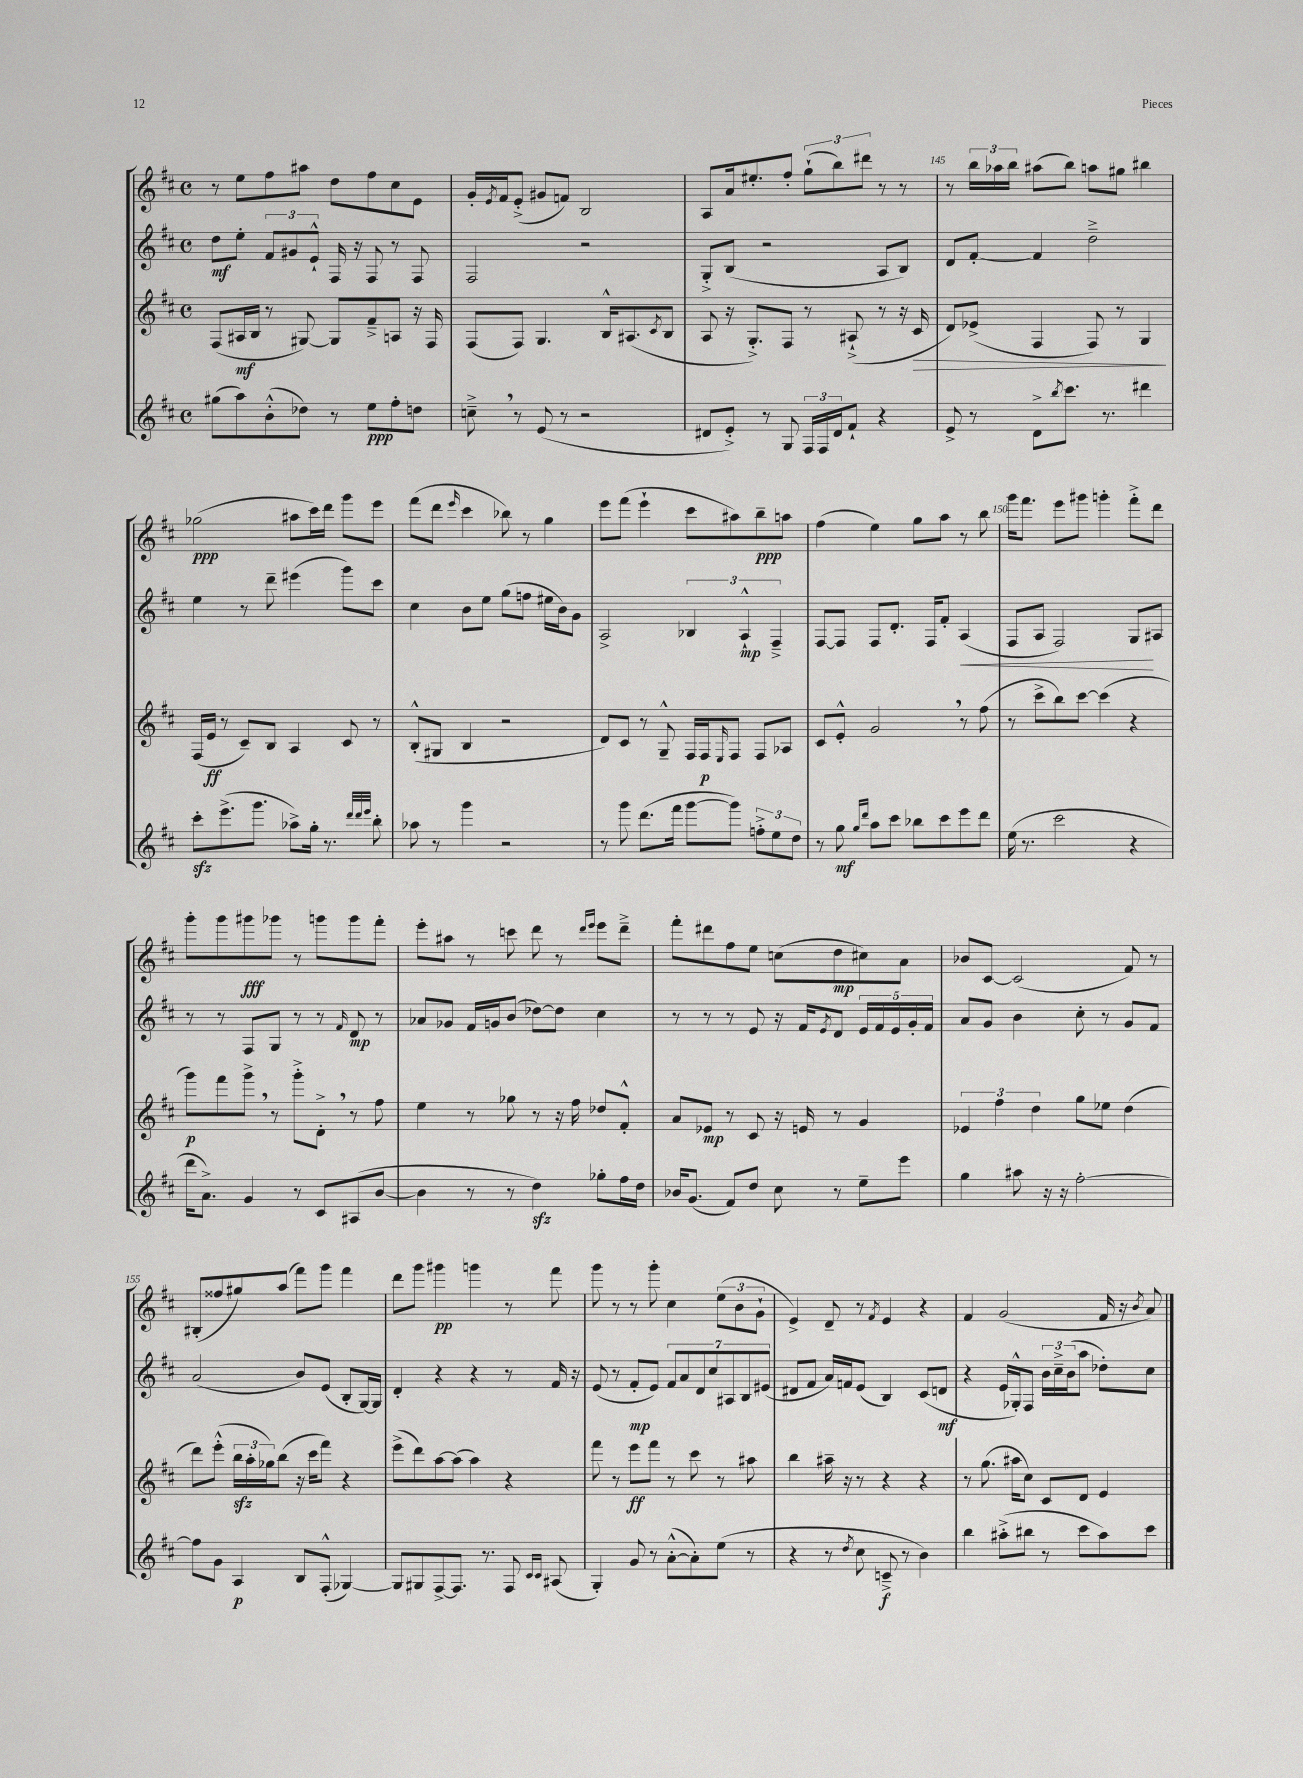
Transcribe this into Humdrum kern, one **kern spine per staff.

**kern	**kern	**kern	**kern
*staff4	*staff3	*staff2	*staff1
*clefG2	*clefG2	*clefG2	*clefG2
*k[f#c#]	*k[f#c#]	*k[f#c#]	*k[f#c#]
*M4/4	*M4/4	*M4/4	*M4/4
*met(c)	*met(c)	*met(c)	*met(c)
(8gg#	(8F#	8dd	8r
8aa)	16A#	8ee'	8ee
.	16B	.	.
(8b'^^	8r	12f#	8ff#
.	.	12g#	.
8dd-)	[8G#)	.	8aa#
.	.	12e`^^	.
8r	8G#]	16F#	8dd
.	.	16r	.
8ee	8f#~^	8F#	8ff#
8ff#'	8A	8r	8cc#
8dd	16r	8F#	8e
.	16F#	.	.
=	=	=	=
8cc~^	(8F#	2F#	16g'
.	.	.	8qe
.	.	.	16f#
8r	8F#)	.	(8e'^
(8e	4.G	.	8g#
8r	.	.	8f)
2r	.	2r	2B
.	16B^^	.	.
.	(8.A#	.	.
.	8qc#	.	.
.	8B	.	.
=	=	=	=
8d#	8A	8G'^	8A
8e'^)	16r	(8B	16a
.	8.G'^)	.	8.ee#'
8r	.	2r	.
8G	8F#	.	8ff#'
24F#	8r	.	(12gg`
24F#	.	.	.
24d#	.	.	12bb)
8f#`	(8A#`^	.	.
.	.	.	12ddd#
4r	8r	8A	8r
.	16r	8B)	8r
.	16c#	.	.
=	=	=	=
8e^	8d)	8d	8r
8r	(8e-^	[8f#'	24bb
.	.	.	24aa-
.	.	.	24bb
8d^	4F#	4f#]	(8aa#
8qbb	.	.	.
8.ccc#	.	.	8bb)
.	8F#)	2dd~^	8aa
8.r	.	.	.
.	8r	.	8gg#
4ddd#	4G	.	4bb#
=	=	=	=
8ccc#'	(16F#	4ee	(2gg-
.	16e	.	.
(8.eee^	8r	.	.
.	8c#~)	8r	.
8.ggg	.	.	.
.	8B	8ddd~	.
8aa-^)	4A	(4eee#	8aa#
16gg'	.	.	16ccc#)
8.r	.	.	16ddd
.	8c#	8ggg)	8ggg
32qqddd	.	.	.
32qqddd	.	.	.
32qqeee	.	.	.
8bb'	8r	8ccc#	8eee
=	=	=	=
8aa-	(8B'^^	4cc#	(8fff#
8r	8G#	.	8ddd
.	.	.	16qqeee
4ggg	4B	8b	4ccc#
.	.	8ee	.
2r	2r	(8gg	8bb-)
.	.	8ff	8r
.	.	16ee#	4gg
.	.	16b)	.
.	.	8g	.
=	=	=	=
8r	8d)	2A^	8eee
8ggg	8c#	.	(8fff#
(8.ddd	8r	.	4eee`
.	8G~^^	.	.
16fff#	.	.	.
[8ggg	16F#	6B-	8ccc#
.	16F#	.	.
.	16qqE	.	.
8ggg])	8F#	.	8aa#)
.	.	6A`^^	.
12ff'^	8F#	.	8bb~
12ee	.	6F#~^	.
.	8A-	.	8aa
12dd	.	.	.
=	=	=	=
8r	8c#	[8F#	(4ff#
8gg	8e'^^	8F#]	.
16qqgg	.	.	.
16qqddd	.	.	.
8aa	2g	8F#	4ee)
8ccc#	.	8.d'	.
8bb-	.	.	8gg
.	.	16F#	.
8ccc#	.	8f#'	8aa
8eee	8r	(4A	8r
8ddd	(8ff#	.	8bb
=	=	=	=
(16ee	8r	8F#	16ggg
8.r	.	.	8.fff#
.	8ccc#^	8A	.
2ccc#	8bb)	2F#)	8eee
.	[8ccc#	.	8ggg#
.	(4ccc#]	.	4ggg'
4r	4r	8G	8fff#'^
.	.	8A#	8ddd
=	=	=	=
16ddd	8ggg)	8r	8ggg'
8.a^)	.	.	.
.	8fff#	8r	8ggg
4g	8ggg^	8F#	8ggg#
.	8r	8G	8ggg-
8r	8ggg'^	8r	8r
8c#	8d'^	8r	8ggg
.	.	16qqf#	.
(8A#	8r	8d	8ggg
[8b	8ff#	8r	8fff#'
=	=	=	=
4b]	4ee	8a-	8eee'
.	.	8g-	8aa#
8r	8r	16f#	8r
.	.	16g	.
8r	8gg-	(8b	8ccc
4dd)	8r	[8dd-)	8ddd
.	16r	8dd-]	8r
.	16ff#	.	.
.	.	.	16qqddd
.	.	.	16qqeee
8gg-'	8dd-	4cc#	8eee
16ff#	8f#'^^	.	8ddd~^
16dd	.	.	.
=	=	=	=
16b-	8a	8r	8fff#'
(8.g	.	.	.
.	8e-	8r	8ddd#
8f#)	8r	8r	8ff#
8dd	8c#	8e	8ee
8cc#	16r	16r	(8cc
.	16e	16f#	.
.	.	8qe	.
8r	8r	8d	8dd
8ee~	4g	20e	8cc#)
.	.	20f#	.
.	.	20e	.
8eee	.	.	8a
.	.	20g'	.
.	.	20f#	.
=	=	=	=
4gg	6e-	8a	8b-
.	.	8g	[8c#
.	6ff#	.	.
8aa#	.	4b	(2c#]
.	6dd	.	.
16r	.	.	.
16r	.	.	.
[2ff#'	8gg	8cc#'	.
.	8ee-	8r	.
.	(4dd	8g	8f#)
.	.	8f#	8r
=	=	=	=
8ff#]	8ddd)	(2a	(8B#'
8g	(8eee'^^	.	8ff##
4A	24bb	.	8gg#)
.	24aa'	.	.
.	24gg-)	.	.
.	(8bb	.	(8aa
8B	16r	8b)	8fff#)
.	16ccc#	.	.
(8F#'^^	8fff#)	(8e	8ggg
[4G-)	4r	8B'	4fff#
.	.	[16G)	.
.	.	16G]	.
=	=	=	=
8G-]	(8eee^	4d'	8ddd
8G#	8ddd)	.	8ggg
[8F#^	[8aa	4r	4ggg#
8.F#]	(8aa]	.	.
.	4aa)	4r	4ggg
8.r	.	.	.
8F#	4r	8r	8r
16qqc#	.	.	.
16qqc#	.	.	.
(8A#	.	16f#	8fff#
.	.	16r	.
=	=	=	=
4G')	8fff#	(8e	8ggg
.	8r	8r	8r
8g	8eee	8f#'	8r
8r	8fff#	8e)	8ggg'
([8a'^^	8r	14f#	4cc#
.	.	14a	.
8a'])	8ccc#	.	.
.	.	14d	.
.	.	14cc#	.
(8ee	8r	.	(12ee
.	.	14A#	.
.	.	.	12b
.	.	14B	.
8r	8aa#	.	.
.	.	.	12g`
.	.	(14e#	.
=	=	=	=
4r	4bb	8d#	4e^)
.	.	8f#	.
8r	16aa#~	16a)	8d~
.	16r	16f	.
8qdd	.	.	.
8cc#	8r	(8e	8r
.	.	.	8qf#
8c~^	4r	4B)	4e
8r	.	.	.
4b)	4r	(8c#	4r
.	.	8d	.
=	=	=	=
4bb	8r	4r	4f#
.	(8.gg	.	.
(8aa#'^	.	16e	(2g
.	16aa#	16G-'^^)	.
8bb#	8cc#)	8F#	.
8r	8c#	24b	.
.	.	24cc#~^	.
.	.	(24b	.
8ccc#	8d	8aa	.
8aa#)	4e	8dd-')	16f#
.	.	.	16r
.	.	.	8qb
8ccc#	.	8cc#	8a)
==	==	==	==
*-	*-	*-	*-
